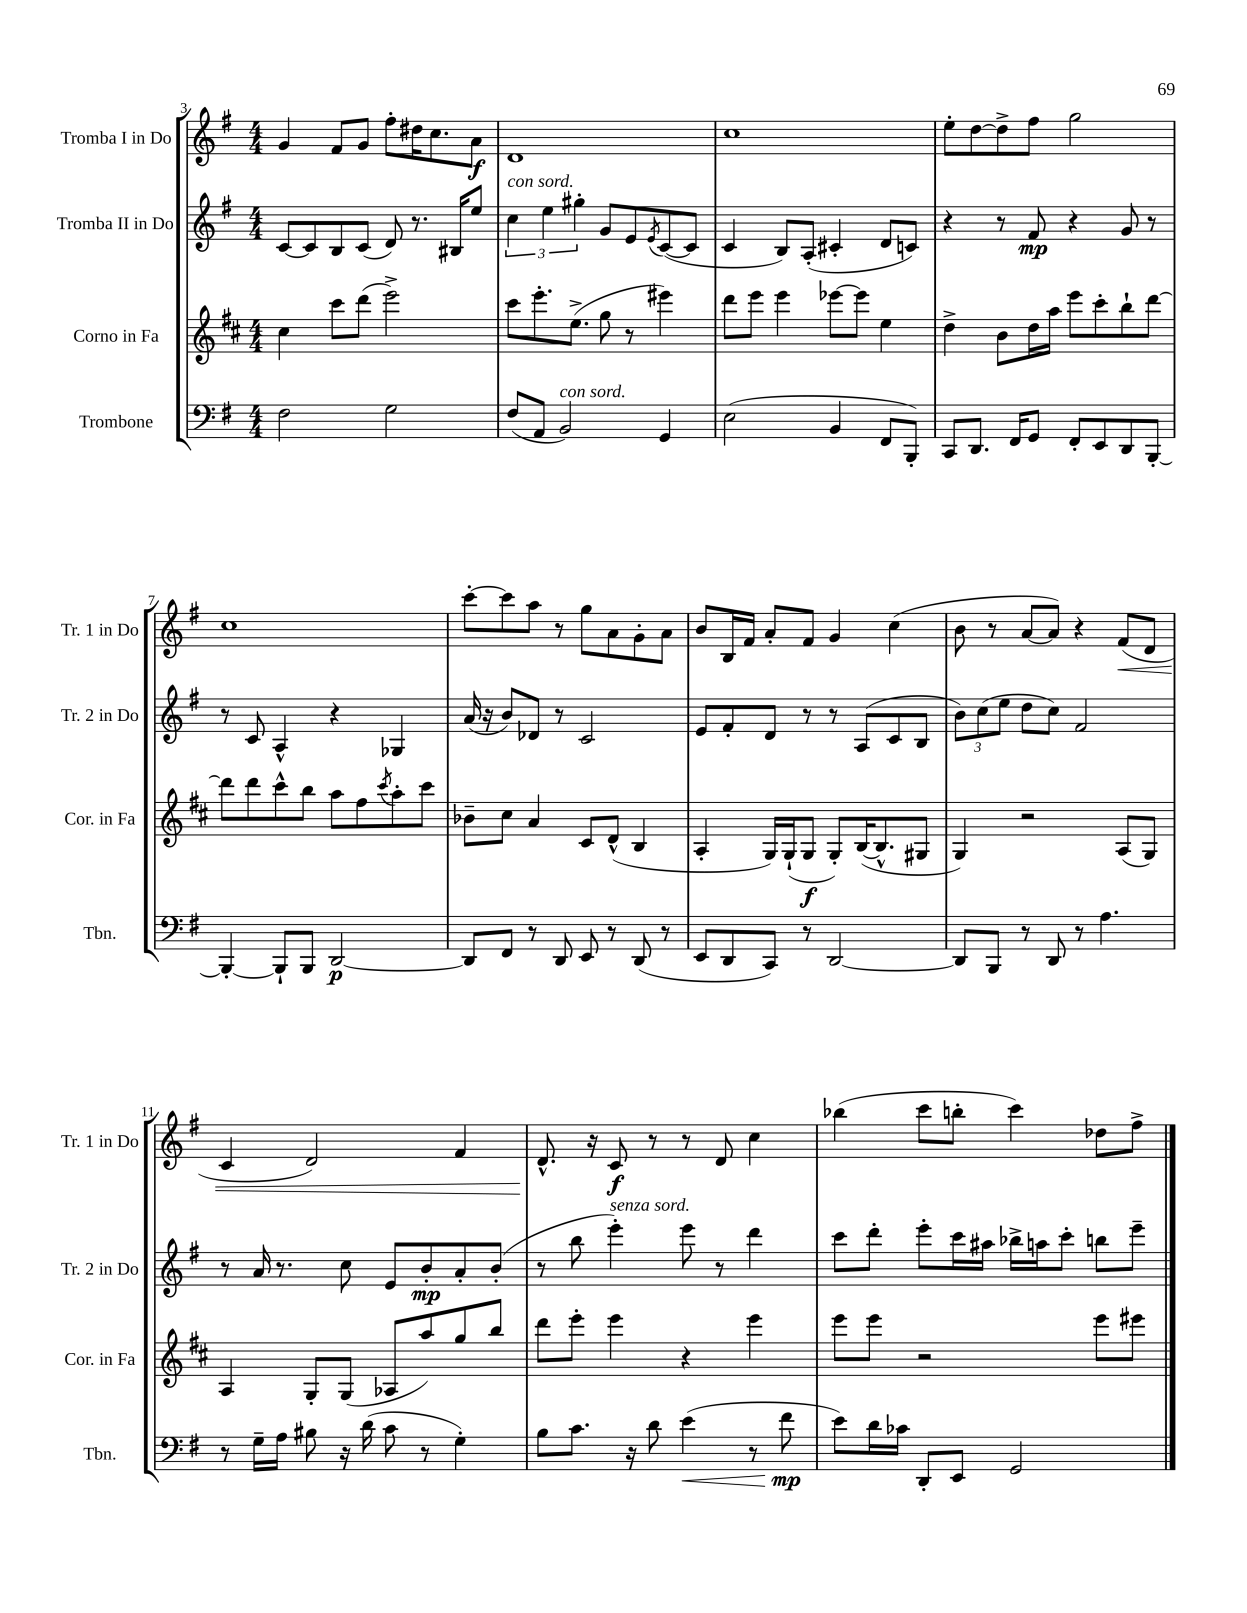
<<
\new StaffGroup <<
\new Staff = "s0" \with { instrumentName = "Tromba I in Do" shortInstrumentName = "Tr. 1 in Do" } {
    \clef treble \key g \major \numericTimeSignature \time 4/4
    g'4 fis'8 g'8 fis''8-. dis''16 c''8. a'8\f |
    d'1 |
    c''1 |
    e''8-. d''8~ d''8-> fis''8 g''2 |
    c''1 |
    c'''8~-. c'''8 a''8 r8 g''8 a'8 g'8-. a'8 |
    b'8 b16 fis'16 a'8-. fis'8 g'4 c''4( |
    b'8 r8 a'8~ a'8) r4 fis'8\<( d'8 |
    c'4 d'2) fis'4 |
    d'8.-^\! r16 c'8\f r8 r8 d'8 c''4 |
    bes''4( c'''8 b''8-. c'''4) des''8 fis''8-> \bar "|." |
}
\new Staff = "s1" \with { instrumentName = "Tromba II in Do" shortInstrumentName = "Tr. 2 in Do" } {
    \clef treble \key g \major \numericTimeSignature \time 4/4
    c'8~ c'8 b8 c'8( d'8) r8. bis16 e''8 |
    \tuplet 3/2 { c''4^\markup { \italic "con sord." } e''4 gis''4-. } g'8 e'8 \acciaccatura { e'8 } c'8~( c'8 |
    c'4 b8) a8-.( cis'4-. d'8 c'8) |
    r4 r8 fis'8\mp r4 g'8 r8 |
    r8 c'8 a4-^ r4 ges4 |
    a'16( r16 b'8) des'8 r8 c'2 |
    e'8 fis'8-. d'8 r8 r8 a8( c'8 b8 |
    \tuplet 3/2 { b'8) c''8( e''8 } d''8 c''8) fis'2 |
    r8 a'16 r8. c''8 e'8 b'8-.\mp a'8-. b'8-.( |
    r8 b''8 e'''4-.^\markup { \italic "senza sord." }) e'''8 r8 d'''4 |
    c'''8 d'''8-. e'''8-. c'''16 ais''16 bes''16-> a''16 c'''8-. b''8 e'''8-- \bar "|." |
}
\new Staff = "s2" \with { instrumentName = "Corno in Fa" shortInstrumentName = "Cor. in Fa" } {
    \clef treble \key d \major \numericTimeSignature \time 4/4
    cis''4 cis'''8 d'''8( e'''2->) |
    cis'''8 e'''8.-. e''8.->( g''8 r8 eis'''4) |
    d'''8 e'''8 e'''4 ees'''8~ ees'''8 e''4 |
    d''4-> b'8 d''16 a''16 e'''8 cis'''8-. b''8-! d'''8~ |
    d'''8 d'''8 cis'''8-^ b''8 a''8 fis''8 \acciaccatura { cis'''8 } a''8-. cis'''8 |
    bes'8-- cis''8 a'4 cis'8 d'8-^( b4 |
    a4-. g16) g16-!( g8\f g8-.) b16~( b8.-^ gis8 |
    g4) r2 a8( g8) |
    a4 g8-. g8( aes8 a''8) g''8 b''8 |
    d'''8 e'''8-. e'''4 r4 e'''4 |
    e'''8 e'''8 r2 e'''8 eis'''8 \bar "|." |
}
\new Staff = "s3" \with { instrumentName = "Trombone" shortInstrumentName = "Tbn." } {
    \clef bass \key g \major \numericTimeSignature \time 4/4
    fis2 g2 |
    fis8( a,8 b,2^\markup { \italic "con sord." }) g,4 |
    e2( b,4 fis,8 b,,8-.) |
    c,8 d,8. fis,16 g,8 fis,8-. e,8 d,8 b,,8~-. |
    b,,4~-. b,,8-! b,,8 d,2~\p |
    d,8 fis,8 r8 d,8 e,8 r8 d,8( r8 |
    e,8 d,8 c,8) r8 d,2~ |
    d,8 b,,8 r8 d,8 r8 a4. |
    r8 g16-- a16 bis8 r16 d'16( c'8 r8 g4-.) |
    b8 c'8. r16 d'8 e'4\<( r8 fis'8\mp\! |
    e'8) d'16 ces'16 d,8-. e,8 g,2 \bar "|." |
}
>>
>>
\layout { \context { \Score currentBarNumber = #3 } }
